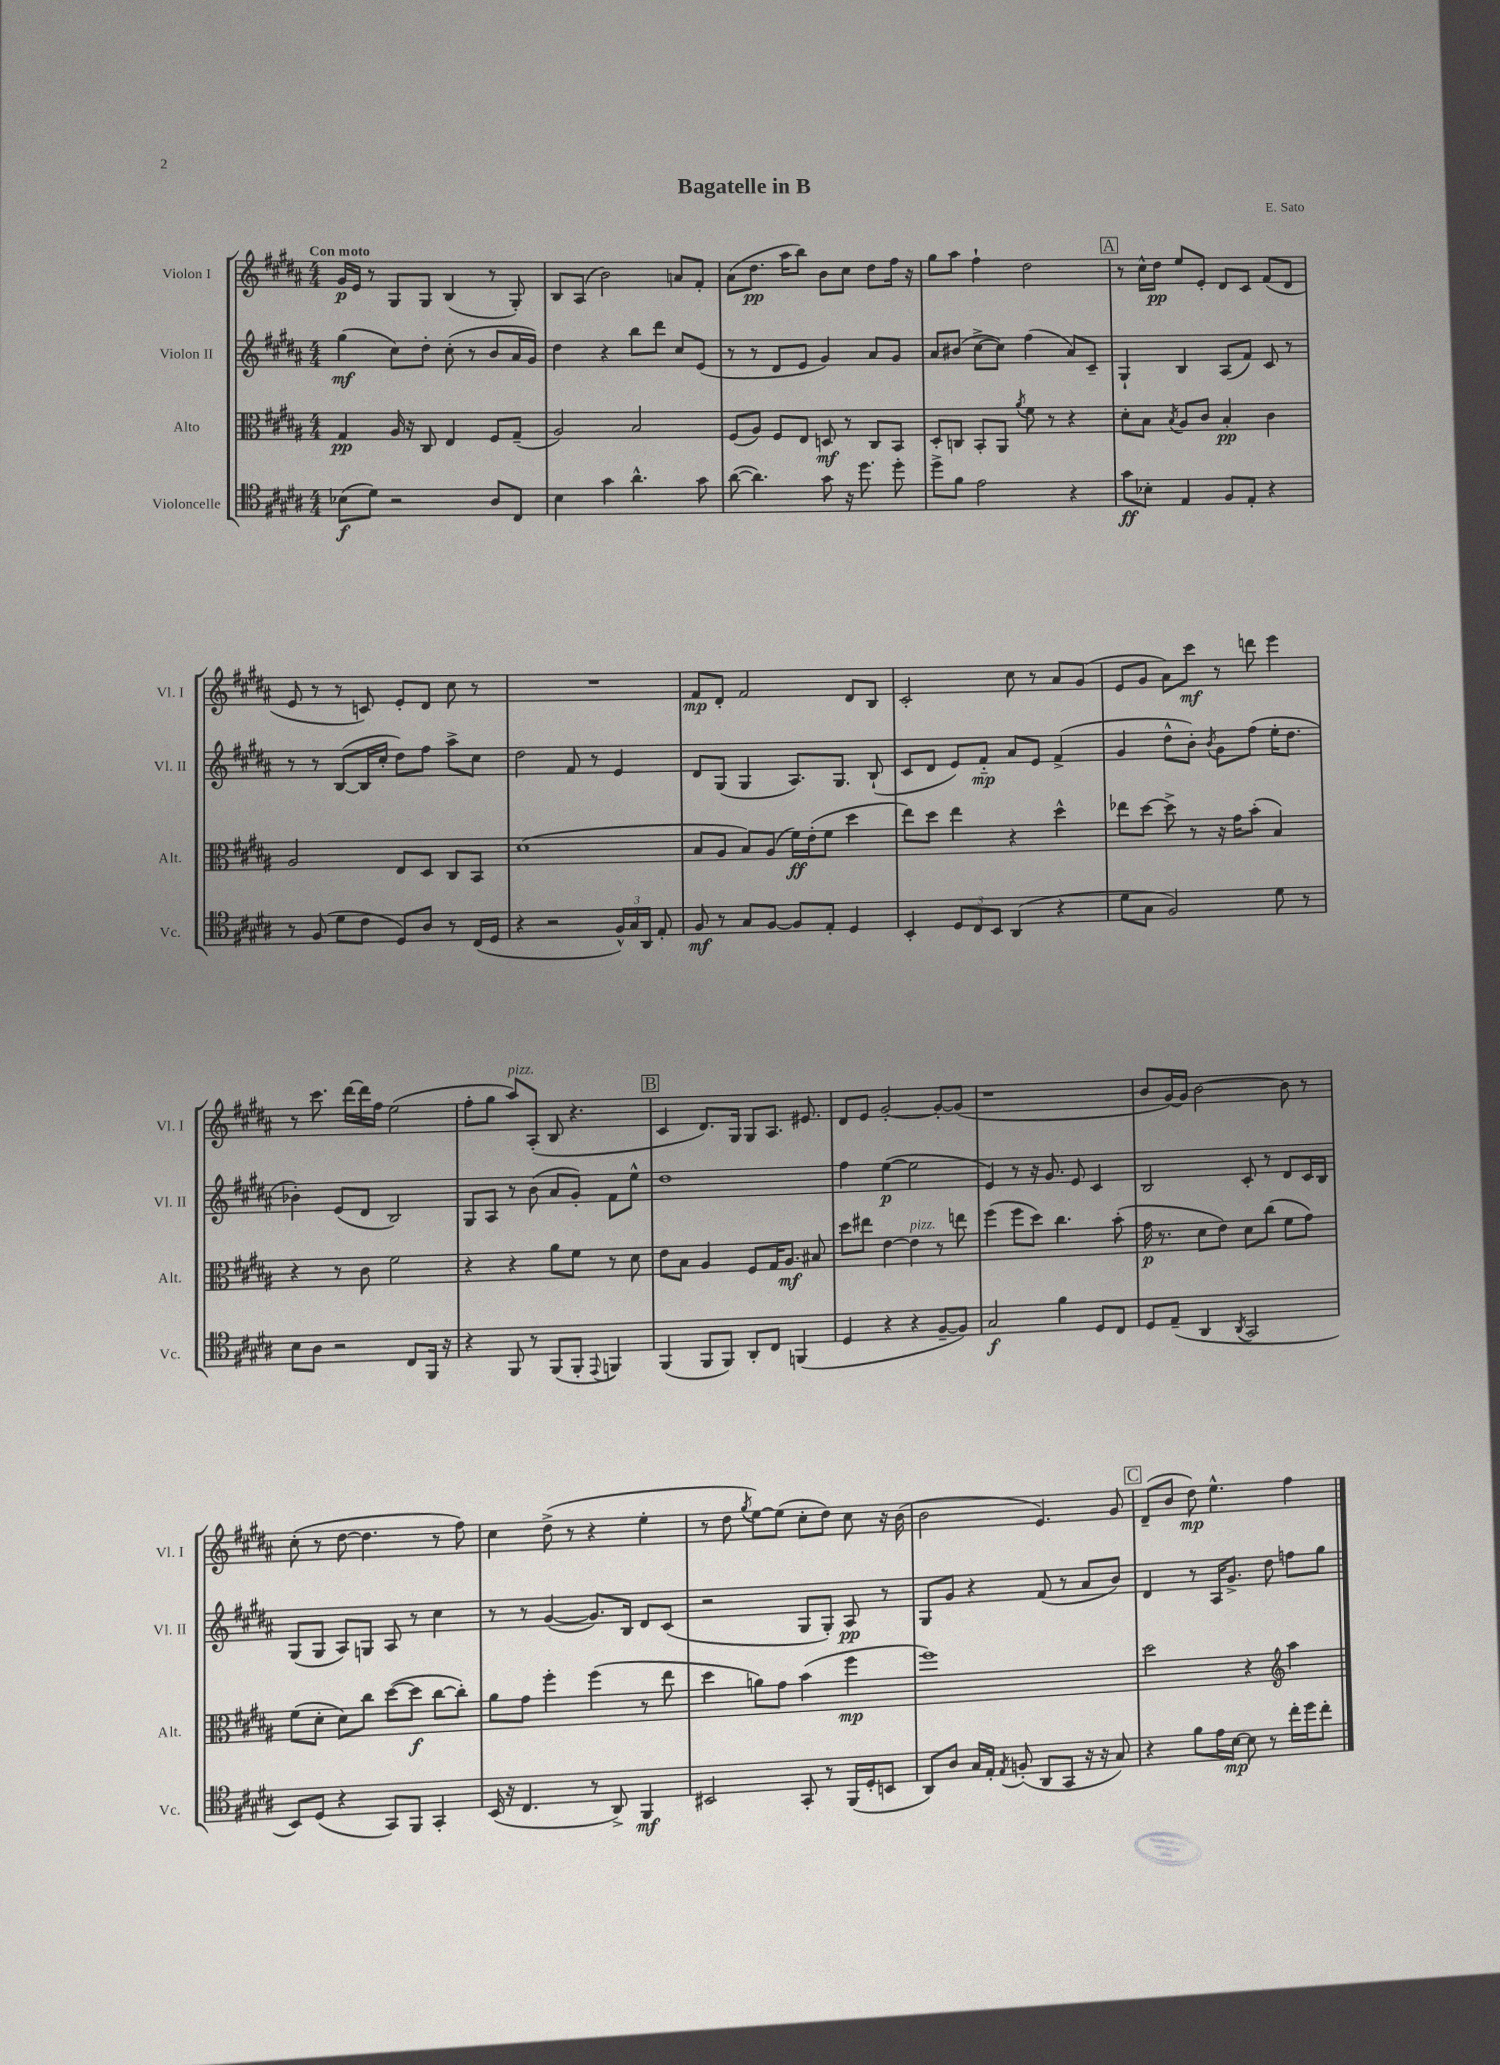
\header { title = "Bagatelle in B" composer = "E. Sato" }
<<
\new StaffGroup <<
\new Staff = "s0" \with { instrumentName = "Violon I" shortInstrumentName = "Vl. I" } {
    \clef treble \key b \major \numericTimeSignature \time 4/4 \tempo "Con moto"
    \autoBeamOff gis'16[\p e'16] r8 gis8[ gis8] b4( r8 gis8-.) |
    b8[ ais8]( b'2) a'8[ fis'8]-. |
    ais'8[( dis''8.]\pp ais''16[ b''8]) b'8[ cis''8] dis''8[ fis''16] r16 |
    gis''8[ ais''8] fis''4-! dis''2 |
    \mark \markup { \box "A" } r8 cis''16[-^ dis''16]\pp e''8[ e'8]-. dis'8[ cis'8] fis'8[( dis'8] |
    e'8 r8 r8 c'8) e'8[-. dis'8] cis''8 r8 |
    R1 |
    fis'8[\mp dis'8]-. fis'2 dis'8[ b8] |
    cis'2-. cis''8 r8 ais'8[ gis'8]( |
    e'8[ gis'8] ais'8[) cis'''8]\mf r8 d'''8 e'''4 |
    r8 cis'''8. dis'''16[~ dis'''16 fis''16] e''2( |
    fis''8[-. gis''8] ais''8[^\markup { \italic "pizz." }) ais8]-.( b8 r4. |
    \mark \markup { \box "B" } cis'4 dis'8.[) gis16] gis8[ ais8.] eis'8. |
    dis'8[ e'8] gis'2~-. gis'8[~-. gis'8]( |
    r1 |
    b'8[ gis'16~) gis'16] b'2~ b'8 r8 |
    cis''8-.( r8 dis''8~ dis''4. r8 fis''8) |
    cis''4 dis''8->( r8 r4 e''4-. |
    r8 dis''8 \acciaccatura { gis''8 } e''8[~) e''8]( cis''8[-. dis''8]) cis''8 r16 b'16( |
    b'2 e'4.) gis'8 |
    \mark \markup { \box "C" } dis'8[--( b'8] dis''8\mp) e''4.-^ fis''4 \bar "|." |
}
\new Staff = "s1" \with { instrumentName = "Violon II" shortInstrumentName = "Vl. II" } {
    \clef treble \key b \major \numericTimeSignature \time 4/4
    \autoBeamOff gis''4\mf( cis''8[) dis''8]-. cis''8-.( r8 b'8[ ais'16 gis'16]) |
    dis''4 r4 b''8[ dis'''8] cis''8[ e'8]( |
    r8 r8 dis'8[ e'8] gis'4) ais'8[ gis'8] |
    ais'8[ bis'8]( cis''8[~-> cis''8]) fis''4( ais'8[) cis'8]-- |
    \mark \markup { \box "A" } gis4-! b4 ais8[( fis'8]) cis'8 r8 |
    r8 r8 b8[~( b16 cis''16]-. dis''8[) fis''8] ais''8[-> cis''8] |
    dis''2 fis'8 r8 e'4 |
    dis'8[ gis8]( gis4 ais8.[) gis8.] b8-!( |
    cis'8[ dis'8] e'8[) fis'8]-_\mp ais'8[ e'8] fis'4->( |
    gis'4 dis''8[-^ b'8]-.) \acciaccatura { b'8 } gis'8[ fis''8]( e''16[-. dis''8.] |
    bes'4-.) e'8[( dis'8] b2) |
    gis8[ ais8] r8 b'8( ais'8[ gis'8]-.) fis'8[ e''8]-^ |
    \mark \markup { \box "B" } dis''1 |
    fis''4 e''4~\p( e''2 |
    e'4) r8 r16 gis'8. e'8 cis'4 |
    b2 cis'8-. r8 dis'8[ cis'16 b16] |
    gis8[( gis8] ais8[) g8] ais8 r8 cis''4 |
    r8 r8 gis'4~( gis'8.[) b16] dis'8[ cis'8]( |
    r2 gis8[ gis8]-.) ais8\pp r8 |
    gis8[ gis'8] r4 fis'8( r8 ais'8[ b'8]) |
    \mark \markup { \box "C" } dis'4 r8 ais16[ gis'8.]-> dis''8 f''8[ gis''8] \bar "|." |
}
\new Staff = "s2" \with { instrumentName = "Alto" shortInstrumentName = "Alt." } {
    \clef alto \key b \major \numericTimeSignature \time 4/4
    \autoBeamOff gis4\pp ais16 r16 cis8 e4 fis8[ gis8]--( |
    ais2) b2 |
    fis8[( ais8]) fis8[ e8] d8\mf r8 cis8[ b,8] |
    dis8[-. c8] b,8[-. ais,8] \acciaccatura { ais'8 } fis'8 r8 r4 |
    \mark \markup { \box "A" } dis'8[-. b8] \acciaccatura { b8 } ais8[ cis'8] b4-.\pp cis'4 |
    ais2 e8[ dis8] cis8[ b,8] |
    dis'1( |
    b8[ ais8] b8[) ais8]( fis'16[\ff) e'16-.( fis'8] dis''4 |
    e''8[) dis''8] e''4 r4 dis''4-^ |
    ees''8[ dis''8]~ dis''8-> r8 r16 gis'16[ b'8]-.( b4) |
    r4 r8 cis'8 fis'2 |
    r4 r4 ais'8[ fis'8] r8 dis'8 |
    \mark \markup { \box "B" } e'8[ b8] ais4 fis8[ gis16 ais8.]\mf bis8 |
    dis''8[ eis''8] e'4~ e'4^\markup { \italic "pizz." } r8 e''8 |
    fis''4( fis''8[ dis''8]) cis''4. b'8-.( |
    gis'16\p r8. dis'8[ e'8]) dis'8[ cis''8]( fis'8[ gis'8]) |
    fis'8[( dis'8]-. dis'8[) cis''8] dis''8[~( dis''8]\f cis''8[~ cis''8]-.) |
    ais'8[ gis'8] fis''4-. fis''4( r8 e''8 |
    dis''4 a'8[) gis'8] b'4( fis''4\mp |
    fis''1) |
    \mark \markup { \box "C" } dis''2 r4 \clef treble ais''4 \bar "|." |
}
\new Staff = "s3" \with { instrumentName = "Violoncelle" shortInstrumentName = "Vc." } {
    \clef tenor \key b \major \numericTimeSignature \time 4/4
    \autoBeamOff bes8[\f( dis'8]) r2 ais8[ cis8] |
    b4 gis'4 ais'4.-^ gis'8 |
    ais'8~( ais'4.) gis'8 r16 dis''8. dis''8-. |
    dis''8[-> fis'8] e'2 r4 |
    \mark \markup { \box "A" } gis'8[\ff bes8]-. e4 fis8[ e8]-. r4 |
    r8 fis8( dis'8[ cis'8] dis8[) ais8] r8 cis16[( dis16] |
    r4 r2 \tuplet 3/2 { fis16[-^) gis16 ais,16] } e8-. |
    fis8\mf r8 gis8[ fis8]~ fis8[ e8]-. dis4 |
    b,4-. \tuplet 3/2 { dis8[ cis8 b,8] } ais,4( r4 |
    dis'8[ gis8] fis2) dis'8 r8 |
    b8[ ais8] r2 cis8[ fis,16] r16 |
    r4 fis,8 r8 fis,8[( fis,8]-. \appoggiatura { e,8 } f,4) |
    \mark \markup { \box "B" } fis,4( fis,8[ fis,8]) ais,8[-. cis8] f,4( |
    dis4 r4 r4 fis8[~-- fis8]) |
    gis2\f fis'4 dis8[ cis8] |
    dis8[ e8]--( ais,4 \acciaccatura { ais,8 } gis,2 |
    b,8[) dis8]( r4 gis,8[) fis,8] gis,4-. |
    b,16( r16 cis4. r8 ais,8->) fis,4\mf |
    bis,2 gis,8-. r8 fis,16[( dis16-. b,8] |
    ais,8[) ais8] gis16[ e16]-. \acciaccatura { e8 } f8-.( ais,8[ gis,8] r16 r16 gis8) |
    \mark \markup { \box "C" } r4 fis'8[ e'16 b16]~\mp b8 r8 cis''16[-. dis''16 cis''8]-. \bar "|." |
}
>>
>>
\layout { \context { \Score \remove "Bar_number_engraver" } }
